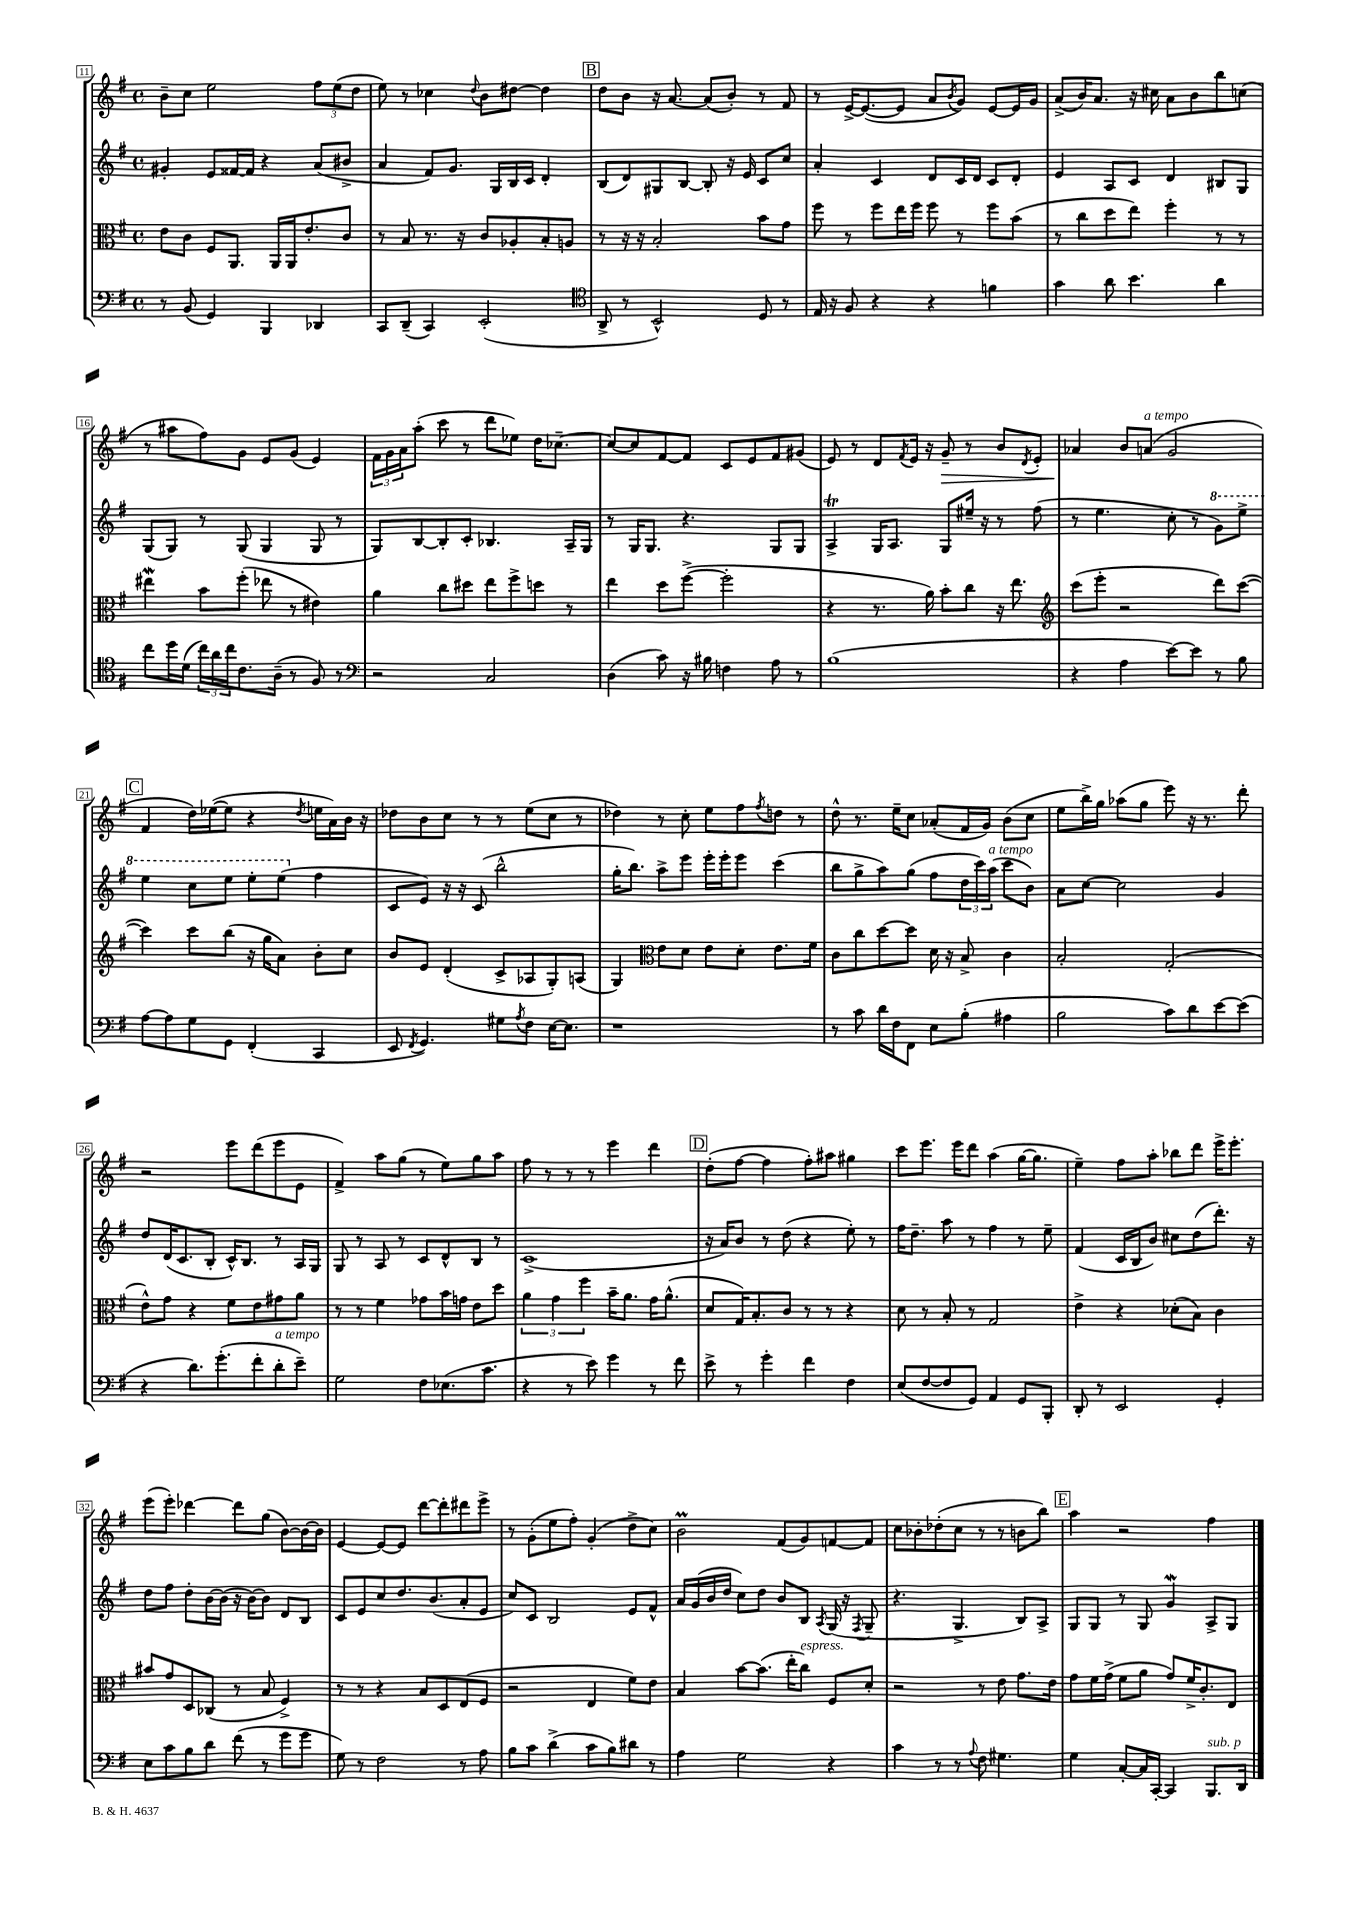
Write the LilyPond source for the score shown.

<<
\new StaffGroup <<
\new Staff = "s0" {
    \clef treble \key g \major \defaultTimeSignature \time 4/4
    b'8-- c''8 e''2 \tuplet 3/2 { fis''8 e''8( d''8 } |
    e''8) r8 ces''4 \appoggiatura { d''8 } b'8 dis''8~ dis''4 |
    \mark \markup { \box "B" } d''8 b'8 r16 a'8.~ a'8( b'8-.) r8 fis'8 |
    r8 e'16~-> e'8.~( e'8 a'8 \acciaccatura { b'8 } g'8) e'8~ e'16 g'16 |
    a'8->( b'16) a'8. r16 cis''16 a'8 b'8 b''8 c''8( |
    r8 ais''8 fis''8) g'8 e'8 g'8( e'4) |
    \tuplet 3/2 { fis'16 g'16 a'16 } a''8-.( c'''8 r8 d'''8 ees''8) d''16 ces''8.~-- |
    ces''8~ ces''8 fis'8~ fis'8 c'8 e'8 fis'8 gis'8( |
    e'8) r8 d'8 \acciaccatura { fis'8 } e'16 r16 g'8--\> r8 b'8 \acciaccatura { d'8 } e'8-. |
    aes'4\! b'8 a'8^\markup { \italic "a tempo" }( g'2 |
    \mark \markup { \box "C" } fis'4 d''16) ees''16~( ees''8 r4 \acciaccatura { d''8 } e''16 a'16) b'16 r16 |
    des''8 b'8 c''8 r8 r8 e''8( c''8 r8 |
    des''4) r8 c''8-. e''8 fis''8 \acciaccatura { fis''8 } d''8 r8 |
    d''8-^ r8. e''16-- c''8 aes'8-.( fis'16 g'16) b'8( c''8 |
    e''8 b''16->) g''16 aes''8( g''8 e'''8) r16 r8. d'''8-. |
    r2 e'''8 d'''8( e'''8 e'8 |
    fis'4->) a''8 g''8( r8 e''8) g''8 a''8 |
    fis''8 r8 r8 r8 e'''4 d'''4 |
    \mark \markup { \box "D" } d''8-.( fis''8~ fis''4 fis''8-.) ais''8 gis''4 |
    c'''8 e'''8. e'''16 d'''8 a''4( g''16~ g''8. |
    e''4--) fis''8 a''8-. bes''8 d'''8 e'''16-> e'''8.-. |
    e'''8( e'''8-.) des'''4~ des'''8 g''8( b'8~) b'16~ b'16 |
    e'4~ e'8~ e'8 d'''8~ d'''8-. dis'''8 e'''8-> |
    r8 g'8-.( e''8 fis''8-.) g'4-.( d''8-> c''8) |
    b'2\prall fis'8( g'8) f'8~ f'8 |
    c''8 bes'8-. des''8-.( c''8 r8 r8 b'8 b''8) |
    \mark \markup { \box "E" } a''4 r2 fis''4 \bar "|." |
}
\new Staff = "s1" {
    \clef treble \key g \major \defaultTimeSignature \time 4/4
    gis'4-. e'8 fisis'16~ fisis'16 r4 a'8( bis'8-> |
    a'4 fis'8) g'8. g16 b16 c'16 d'4-. |
    \mark \markup { \box "B" } b8( d'8) gis8 b8~ b8-. r16 e'16 c'8 c''8 |
    a'4-. c'4 d'8 c'16 d'16 c'8 d'8-. |
    e'4 a8 c'8 d'4 bis8 g8 |
    g8( g8) r8 g8( g4 g8 r8 |
    g8) b8~ b8-. c'8-. bes4. a16-- g16 |
    r8 g16 g8. r4. g8 g8 |
    a4->\trill g16 a8. g8 eis''16-- r16 r8 fis''8( |
    r8 e''4. c''8-. r8 \ottava #1 g''8) e'''8-> |
    \mark \markup { \box "C" } e'''4 c'''8 e'''8 e'''8-. e'''8( \ottava #0 fis''4 |
    c'8 e'8) r16 r16 c'8( b''2-^ |
    g''16-. b''8.) a''8-> e'''8 e'''16-. e'''16-. e'''8 c'''4( |
    b''8 g''8-> a''8) g''8( fis''8 \tuplet 3/2 { d''16 c'''16) a''16^\markup { \italic "a tempo" }( } c'''8 b'8) |
    a'8 c''8~ c''2 g'4 |
    d''8 d'16( c'8. b8-. c'16-^) b8. r8 a16 g16 |
    g8 r8 a8 r8 c'8 d'8-^ b8 r8 |
    c'1->( |
    \mark \markup { \box "D" } r16 a'16) b'8 r8 d''8( r4 e''8-.) r8 |
    fis''16 d''8.-- a''8 r8 fis''4 r8 e''8-- |
    fis'4( c'16 b16 b'8) cis''8 d''8( d'''8.-.) r16 |
    d''8 fis''8 d''8-. b'16~ b'16( r16 b'16~) b'8 d'8 b8 |
    c'8 e'8 c''8 d''8. b'8.( a'8-. e'8 |
    c''8) c'8 b2 e'8 fis'8-^ |
    a'16 g'16( b'16 d''16 c''8) d''8 b'8 b8 \acciaccatura { a8 } g16( r16 \acciaccatura { fis8 } g8-- |
    r4. g4.-> b8) a8-> |
    \mark \markup { \box "E" } g8 g8 r8 g8 g'4\mordent a8-> g8 \bar "|." |
}
\new Staff = "s2" {
    \clef alto \key g \major \defaultTimeSignature \time 4/4
    e'8 c'8 fis8 a,8. a,16 a,16 e'8.-. c'8 |
    r8 b8 r8. r16 c'8 aes8-. b8-. a8 |
    \mark \markup { \box "B" } r8 r16 r16 b2-. b'8 g'8 |
    fis''8 r8 fis''8 e''16 fis''16 fis''8 r8 fis''8 b'8( |
    r8 c''8 d''8 e''8) fis''4-. r8 r8 |
    eis''4\mordent b'8 fis''8-.( ees''8 r8 eis'4) |
    a'4 c''8 dis''8 e''8 fis''8-> d''8 r8 |
    e''4 d''8 fis''8~->( fis''2-. |
    r4 r8. a'16) b'8-. c''8 r16 e''8. |
    \clef treble c'''8( e'''8-. r2 d'''8) c'''8~( |
    \mark \markup { \box "C" } c'''4) c'''8 b''8( r16 g''16 a'8) b'8-. c''8 |
    b'8 e'8 d'4-.( c'8-> aes8 g8-.) a8( |
    g4) \clef alto e'8 d'8 e'8 d'8-. e'8. fis'16 |
    c'8 c''8 d''8~ d''8 d'16 r16 b8-> c'4 |
    b2-. g2-.( |
    e'8-^) g'8 r4 fis'8 e'8 gis'8 a'8 |
    r8 r8 fis'4 ges'8 b'16 g'16 e'8 d''8 |
    \tuplet 3/2 { a'4 g'4 fis''4 } b'16-- a'8. g'16 a'8.-^( |
    \mark \markup { \box "D" } d'8 g16) b8.-. c'8 r8 r8 r4 |
    d'8 r8 b8-. r8 g2 |
    e'4-> r4 des'8-.( b8) c'4 |
    bis'8 g'8 d8 ces8( r8 b8 fis4->) |
    r8 r8 r4 b8 d8 e8( fis8 |
    r2 e4 fis'8) e'8 |
    b4 b'8~ b'8.( e''16-. c''8^\markup { \italic "espress." }) fis8 d'8-. |
    r2 r8 e'8 g'8. e'16 |
    \mark \markup { \box "E" } g'8 fis'16 g'16->( fis'8 a'8 g'8) fis'16-> c'8.-. e8 \bar "|." |
}
\new Staff = "s3" {
    \clef bass \key g \major \defaultTimeSignature \time 4/4
    r8 b,8( g,4) b,,4 des,4 |
    c,8 d,8--( c,4) e,2-.( |
    \mark \markup { \box "B" } \clef tenor a,8-> r8 b,2-^) d8 r8 |
    e16 r16 fis8 r4 r4 f'4 |
    g'4 a'8 b'4. a'4 |
    c''8 d''16 d'16( \tuplet 3/2 { c''16) a'16 c''16 } c'8. a16--( r8 fis8) r8 |
    \clef bass r2 c2 |
    d4( c'8) r16 bis16 f4 a8 r8 |
    b1( |
    r4 a4 e'8~) e'8 r8 b8 |
    \mark \markup { \box "C" } a8~ a8 g8 g,8 fis,4-.( c,4 |
    e,8 \acciaccatura { fis,8 } g,4.) gis8 \acciaccatura { a8 } fis8 e16~ e8. |
    r1 |
    r8 c'8 d'16 fis16 fis,8 e8 b8-.( ais4 |
    b2 c'8) d'8 e'8~ e'8( |
    r4 d'8.) g'8.-.( fis'8-. d'8-.^\markup { \italic "a tempo" } e'8--) |
    g2 fis8 ees8.( c'8. |
    r4 r8 e'8) g'4 r8 fis'8 |
    \mark \markup { \box "D" } e'8-> r8 g'4-. fis'4 fis4 |
    e8( fis8~ fis8 g,8) a,4 g,8 b,,8-. |
    d,8-. r8 e,2 g,4-. |
    e8 c'8 b8 d'8 fis'8( r8 g'8 g'8 |
    g8) r8 fis2 r8 a8 |
    b8 c'8 d'4->( c'8 b8) dis'8 r8 |
    a4 g2 r4 |
    c'4 r8 r8 \appoggiatura { a8 } fis8 gis4. |
    \mark \markup { \box "E" } g4 c8~-. c16 c,16~-. c,4 b,,8.^\markup { \italic "sub. p" } d,16 \bar "|." |
}
>>
>>
\layout { \context { \Score currentBarNumber = #11 \override BarNumber.stencil = #(make-stencil-boxer 0.1 0.3 ly:text-interface::print) } }
